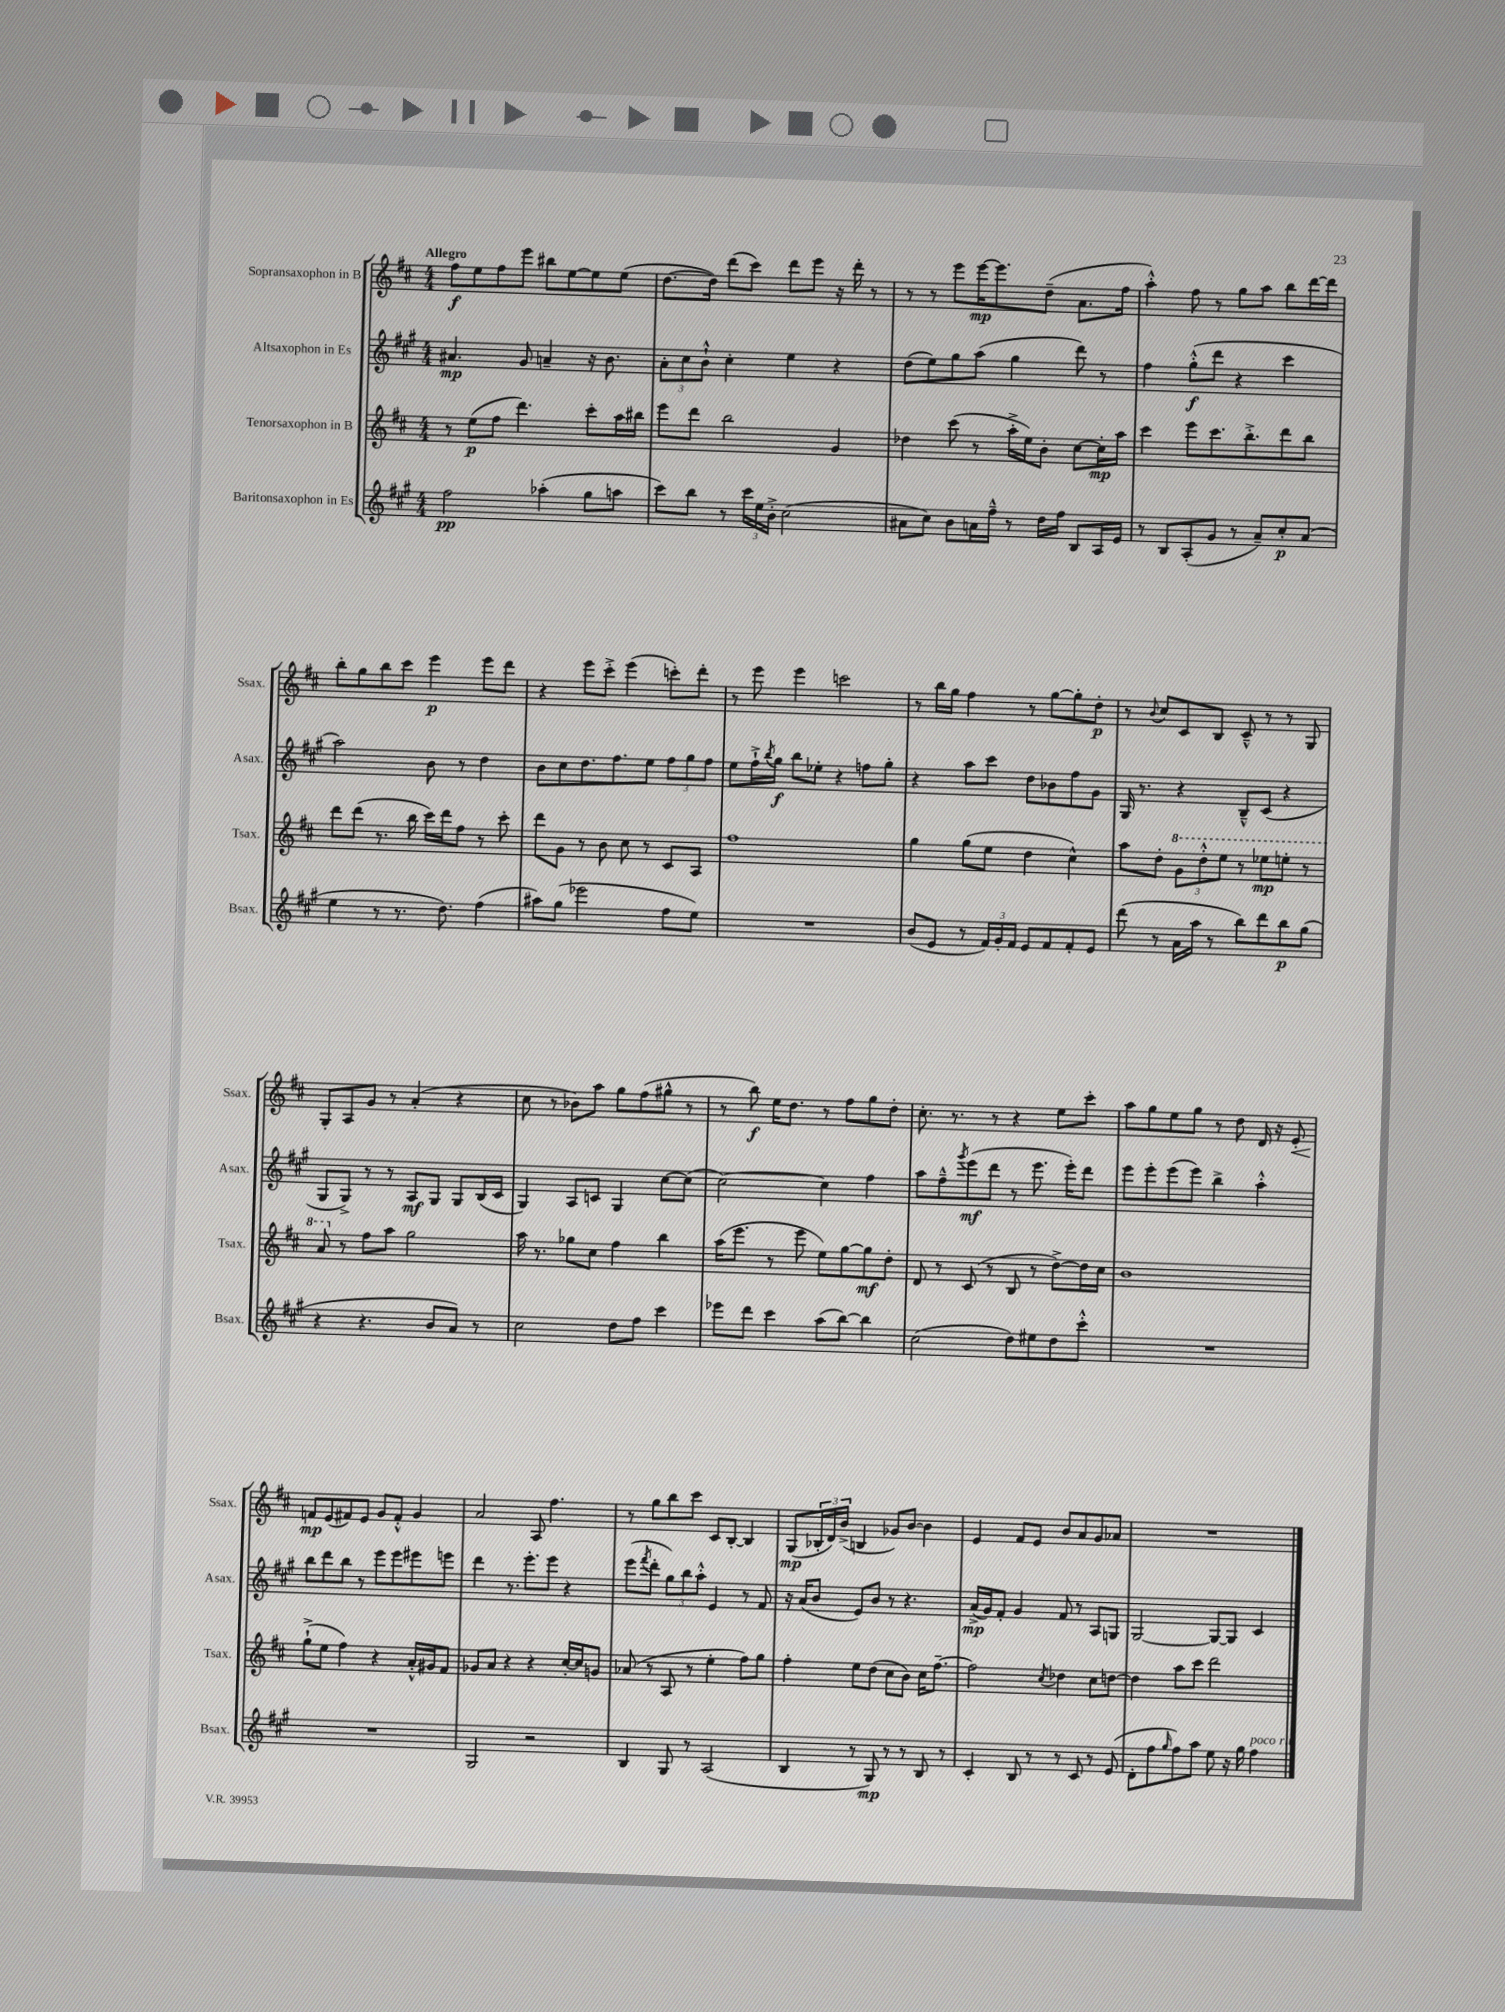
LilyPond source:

<<
\new StaffGroup <<
\new Staff = "s0" \with { instrumentName = "Sopransaxophon in B" shortInstrumentName = "Ssax." } {
    \clef treble \key d \major \numericTimeSignature \time 4/4 \tempo "Allegro"
    fis''8\f e''8 fis''8 e'''8 bis''8 e''8~ e''8 e''8( |
    d''8.~ d''16) d'''8( cis'''8) d'''8 e'''8 r16 d'''16-. r8 |
    r8 r8 e'''8 e'''16~\mp e'''8. d''8--( a'8. fis''16 |
    a''4-.-^) fis''8 r8 g''8 a''8 b''8 d'''16~ d'''16 |
    b''8-. g''8 b''8 cis'''8 e'''4\p e'''8 d'''8 |
    r4 e'''8 cis'''8-.-> e'''4( c'''8-.) d'''8-. |
    r8 e'''8 e'''4 c'''2 |
    r8 b''16 g''16 fis''4 r8 g''8~ g''8-. d''8-.\p |
    r8 \appoggiatura { b'8 } cis''8 cis'8 b8 cis'8---^ r8 r8 g8 |
    g8-. a8 g'8 r8 a'4-.( r4 |
    cis''8 r8 bes'8) a''8 g''8 fis''8( gis''8-^ r8 |
    r8 b''8\f) e''16 d''8. r8 fis''8 g''8 d''8-. |
    cis''8.-. r8. r8 r4 e''8 cis'''8-. |
    a''8 g''8 e''8 g''8 r8 d''8 d'16 r16 e'8-.\< |
    f'8\mp\! e'8( fis'8) e'8 g'8 fis'8-.-^ g'4 |
    a'2 a8 fis''4. |
    r8 g''8 b''8 cis'''8 cis'8 b8~-. b4 |
    g8\mp( \tuplet 3/2 { bes16-. d'16) b'16->( } b4 ges'8) b'8~ b'4 |
    e'4 fis'8 e'8 b'8 a'8 g'8 aes'8 |
    R1 \bar "|." |
}
\new Staff = "s1" \with { instrumentName = "Altsaxophon in Es" shortInstrumentName = "Asax." } {
    \clef treble \key a \major \numericTimeSignature \time 4/4
    ais'4.\mp gis'8 a'4-- r16 b'8. |
    \tuplet 3/2 { a'8-. cis''8 b'8-!-^ } cis''4-. e''4 r4 |
    d''8( e''8) gis''8 a''8( gis''4 d'''8) r8 |
    fis''4 gis''8-.-^\f( d'''8 r4 cis'''4 |
    a''2) b'8 r8 d''4 |
    b'8 cis''8 d''8. fis''8. e''8 \tuplet 3/2 { fis''8 gis''8 fis''8 } |
    e''8 fis''16-!-> \acciaccatura { b''8 } gis''16\f b''8 ees''8-. r4 f''8 gis''8-. |
    r4 a''8 cis'''8 d''8 bes'8 fis''8 gis'8 |
    gis16 r8. r4 b8---^ cis'8( r4 |
    gis8 gis8->) r8 r8 a8\mf gis8 gis8 b16( cis'16 |
    gis4) a8 c'8 gis4 cis''8~ cis''8( |
    cis''2~) cis''4 fis''4 |
    a''8 fis''8---^ \acciaccatura { gis'''8 } e'''8\mf( d'''8 r8 e'''8. e'''16-.) d'''8 |
    e'''8 e'''8-. e'''8( e'''8) b''4-> a''4-.-^ |
    b''8 d'''8 b''8 r8 e'''8 e'''8 eis'''8 e'''8 |
    d'''4 r8. e'''8.-. e'''8 r4 |
    e'''8( \acciaccatura { fis'''8 } d'''8-. \tuplet 3/2 { gis''8) b''8 a''8-.-^ } e'4 r8 fis'8 |
    r16 a'16( b'8 e'8) b'8 r8 r4. |
    a'16->\mp( gis'16) fis'8-. gis'4 fis'8 r8 a8 g8 |
    gis2~ gis8~ gis8 cis'4 \bar "|." |
}
\new Staff = "s2" \with { instrumentName = "Tenorsaxophon in B" shortInstrumentName = "Tsax." } {
    \clef treble \key d \major \numericTimeSignature \time 4/4
    r8 e''8\p( fis''8 d'''4.) cis'''8-. a''16 bis''16 |
    e'''8 d'''8 b''2 g'4 |
    des''4 cis'''8( r8 a''16-.-> e''16) b'8-. cis''8~ cis''16-.\mp a''16 |
    cis'''4 e'''8 cis'''8. b''8.-.-> d'''8 b''8 |
    d'''8 d'''8( r8. b''16 cis'''16) d'''16 fis''8 r8 cis'''8-. |
    d'''8 g'8 r8 b'8 cis''8 r8 cis'8 a8 |
    fis''1 |
    g''4 g''8( e''8 d''4 cis''4-^) |
    a''8 d''8-. \tuplet 3/2 { \ottava #1 g''8 d'''8-.-^ e'''8 } r8 ees'''8\mp e'''8-. r8 |
    a''8 \ottava #0 r8 fis''8 a''8 g''2 |
    a''16 r8. ges''8 cis''8 fis''4 b''4 |
    a''16( e'''8. r8 e'''8 e''8) g''8~ g''8\mf d''8-. |
    d'8 r8 cis'8( r8 b8 r8 d''8~->) d''16 cis''16 |
    b'1 |
    g''8-!->( e''8 fis''4) r4 a'16-.-^ gis'16 fis'8 |
    ges'8 a'8 r4 r4 cis''16~-. cis''16 g'8 |
    aes'8( r8 a8 r8 e''4-. fis''8) g''8 |
    fis''4-. e''8 d''8( cis''8 b'8) cis''16 fis''8.~-- |
    fis''2 \acciaccatura { cis''8 } des''4 cis''8 d''8~ |
    d''4 a''8 cis'''8 d'''2 \bar "|." |
}
\new Staff = "s3" \with { instrumentName = "Baritonsaxophon in Es" shortInstrumentName = "Bsax." } {
    \clef treble \key a \major \numericTimeSignature \time 4/4
    fis''2\pp aes''4-.( gis''8 a''8 |
    cis'''8) b''8 r8 \tuplet 3/2 { cis'''16 e''16 b'16-.-> } cis''2( |
    ais'8 cis''8) b'8 a'16 fis''16---^ r8 d''16 fis''16 b8 a16 e'16 |
    r8 b8 a8-.( gis'8 r8 a'8--) cis''8-.\p a'8( |
    e''4 r8 r8. d''8.) fis''4( |
    ais''8) gis''8( ees'''2 fis''8 e''8) |
    R1 |
    b'8( e'8 r8 \tuplet 3/2 { fis'16) gis'16-. fis'16 } e'8 fis'8 fis'8-. e'8 |
    d'''8( r8 a'16 a''16 r8 b''8) d'''8 b''8\p gis''8( |
    r4 r4. b'8 a'8) r8 |
    cis''2 d''8 fis''8 cis'''4 |
    ees'''8 d'''8 cis'''4 a''8( b''8~) b''4 |
    cis''2( d''8) eis''8 d''8 cis'''8-.-^ |
    R1 |
    R1 |
    gis2 r2 |
    b4 gis8 r8 a2( |
    b4 r8 gis8\mp) r8 r8 b8 r8 |
    cis'4-. b8 r8 r8 cis'8 r8 e'8( |
    d'8-. fis''8 \grace { gis''16 } fis''8) a''8 e''8 r16 gis''16 fis''4^\markup { \italic "poco rit." } \bar "|." |
}
>>
>>
\layout { \context { \Score \remove "Bar_number_engraver" } }
